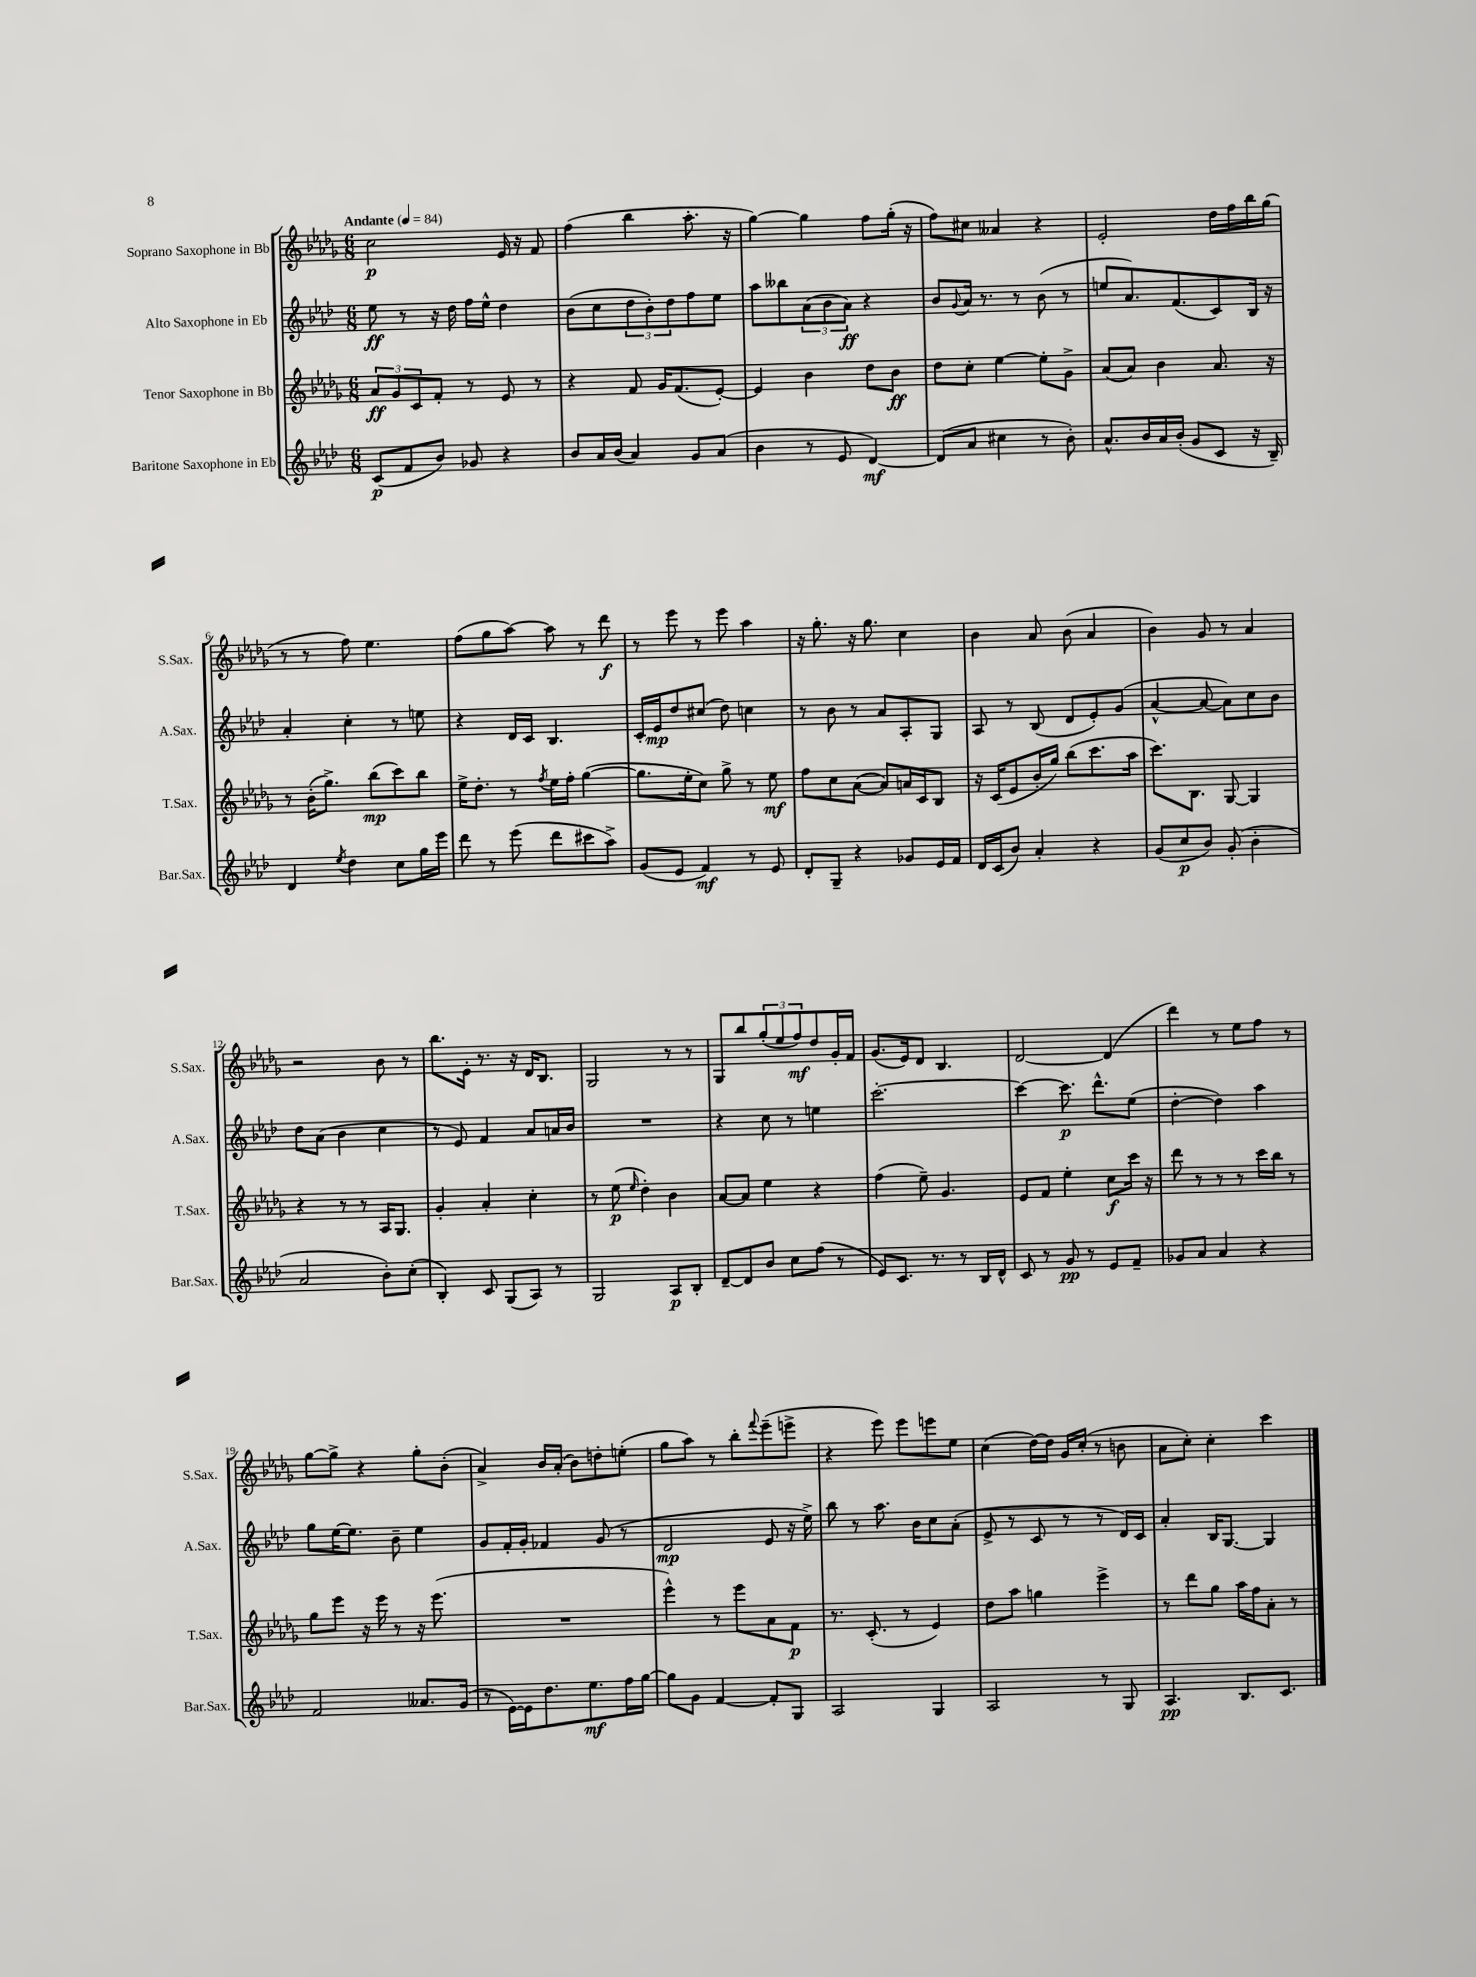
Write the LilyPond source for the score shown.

<<
\new StaffGroup <<
\new Staff = "s0" \with { instrumentName = "Soprano Saxophone in Bb" shortInstrumentName = "S.Sax." } {
    \clef treble \key des \major \numericTimeSignature \time 6/8 \tempo "Andante" 4 = 84
    c''2\p ees'16 r16 f'8 |
    f''4( bes''4 aes''8.-. r16 |
    ges''4~) ges''4 f''8 ges''16-.( r16 |
    f''8) cis''8 aeses'4 r4 |
    ees'2-. des''16 f''16 bes''16 ges''16( |
    r8 r8 f''8) ees''4. |
    f''8( ges''8 aes''8~) aes''8 r8 des'''8\f |
    r8 ees'''8 r8 ees'''8 aes''4 |
    r16 ges''8.-. r16 ges''8. c''4 |
    bes'4 aes'8 bes'8( aes'4 |
    bes'4) ges'8 r8 aes'4 |
    r2 bes'8 r8 |
    bes''8. ees'16-. r8. r16 des'16 bes8. |
    ges2 r8 r8 |
    ges8 bes''8 \tuplet 3/2 { ges''8-.( ees''8 f''8\mf) } des''8 ges'16-. f'16 |
    ges'8.( ees'16) des'8 bes4. |
    des'2~ des'4( |
    des'''4) r8 ees''8 f''8 r8 |
    ges''8~ ges''8-> r4 ges''8-. bes'8-.( |
    aes'4->) bes'16 aes'16-.( bes'8) d''8-. e''8-.( |
    ges''8 aes''8) r8 bes''8-. \appoggiatura { f'''8 } ees'''8--( e'''8-> |
    r4 ees'''8) ees'''8 e'''8 ees''8 |
    c''4( des''16~) des''16 ges'16 c''16-.( r8 b'8 |
    aes'8 c''8-.) c''4-. c'''4 \bar "|." |
}
\new Staff = "s1" \with { instrumentName = "Alto Saxophone in Eb" shortInstrumentName = "A.Sax." } {
    \clef treble \key aes \major \numericTimeSignature \time 6/8
    ees''8\ff r8 r16 des''16 f''16 ees''16-^ des''4 |
    bes'8( c''8 \tuplet 3/2 { des''8 bes'8-.) des''8 } f''8 ees''8 |
    aes''8 beses''8 \tuplet 3/2 { aes'8( bes'8 aes'8\ff) } r4 |
    bes'8 \appoggiatura { g'8 } aes'16 r8. r8 bes'8( r8 |
    e''8 aes'8.) f'8.( c'8) bes16 r16 |
    aes'4-. c''4-. r8 e''8 |
    r4 des'16 c'16 bes4. |
    c'16-. ees'16\mp des''8 cis''8( des''8) c''4 |
    r8 bes'8 r8 aes'8 aes8-. g8 |
    aes8 r8 bes8( des'8 ees'8-.) g'8( |
    aes'4~-^ aes'8~ aes'8) c''8 bes'8 |
    des''8 aes'8( bes'4 c''4 |
    r8 ees'8) f'4 aes'8 a'16 bes'16 |
    R2. |
    r4 c''8 r8 e''4 |
    c'''2.~-. |
    c'''4~ c'''8.\p des'''8.-^ ees''8( |
    des''4~-. des''4) aes''4 |
    g''8 ees''16~ ees''8. bes'8-- ees''4 |
    g'8 f'16-. g'16-. fes'4 g'8( r8 |
    des'2\mp ees'8 r16 ees''16->) |
    bes''8 r8 aes''8. bes'16 c''8 aes'8-.( |
    ees'8-> r8 c'8 r8 r8 des'16) c'16 |
    aes'4-. bes16 g8.~ g4 \bar "|." |
}
\new Staff = "s2" \with { instrumentName = "Tenor Saxophone in Bb" shortInstrumentName = "T.Sax." } {
    \clef treble \key des \major \numericTimeSignature \time 6/8
    \tuplet 3/2 { aes'8\ff ges'8 c'8 } f'8-. r8 ees'8 r8 |
    r4 f'8 ges'16 f'8.( ees'8~-.) |
    ees'4 bes'4 des''8 bes'8\ff |
    des''8 c''8-. ees''4~ ees''8-. ges'8-> |
    aes'8( aes'8) bes'4 aes'8. r16 |
    r8 bes'16-.( ges''8.->) bes''8\mp( c'''8) bes''8 |
    ees''16-> des''8.-. r8 \acciaccatura { f''8 } ees''16 f''16-. ges''4~( |
    ges''8. ees''16-. c''8) ges''8-> r8 ees''8\mf |
    f''8 c''8 aes'8~( aes'8) a'16 c'16 bes8 |
    r16 c'16( ees'8 bes'16-. ges''16) bes''8( c'''8. aes''16 |
    c'''8.) bes8. ges8~ ges4 |
    r4 r8 r8 aes16 ges8. |
    ges'4-. aes'4-. c''4-. |
    r8 ees''8\p( \grace { ees''16 } des''4-.) bes'4 |
    aes'8~ aes'8 ees''4 r4 |
    f''4( ees''8--) ges'4. |
    ees'8 f'8 ees''4-. c''8\f c'''16 r16 |
    des'''8 r8 r8 r8 c'''16 bes''16 r8 |
    ges''8 ees'''8 r16 ees'''16 r8 r16 ees'''8.( |
    R2. |
    ees'''4-^) r8 ees'''8 aes'8 f'8\p |
    r8. c'8.-.( r8 ees'4) |
    des''8 aes''8 g''4 ees'''4-> |
    r8 des'''8 ges''8 aes''16 f''16 aes'8-. r8 \bar "|." |
}
\new Staff = "s3" \with { instrumentName = "Baritone Saxophone in Eb" shortInstrumentName = "Bar.Sax." } {
    \clef treble \key aes \major \numericTimeSignature \time 6/8
    c'8\p( f'8 bes'8) ges'8 r4 |
    bes'8 aes'16 bes'16( aes'4) g'8 aes'8( |
    bes'4 r8 ees'8 des'4~\mf) |
    des'8( aes'8 cis''4 r8 bes'8-.) |
    aes'8.-^ bes'16 aes'16 bes'16-.( g'8 c'8 r16 bes16--) |
    des'4 \acciaccatura { ees''8 } des''4 c''8 g''16 ees'''16 |
    des'''8 r8 ees'''8( des'''8 cis'''8 aes''8->) |
    g'8( ees'8 f'4\mf) r8 ees'8 |
    des'8-. g8-- r4 ges'8 ees'16 f'16 |
    des'16 c'16( bes'8) aes'4-. r4 |
    g'8( c''8\p bes'8) g'8-.( bes'4-. |
    aes'2 bes'8-.) c''8-.( |
    bes4-.) c'8 g8( aes8) r8 |
    g2 aes8\p bes8-. |
    des'8~-- des'8 bes'8 c''8 f''8( r8 |
    ees'8) c'8. r8. r8 bes16 des'16-^ |
    c'8 r8 g'8\pp r8 ees'8 f'8-- |
    ges'8 aes'8 aes'4 r4 |
    f'2 aeses'8. g'16( |
    r8 ees'16~) ees'16 des''8. ees''8.\mf f''16 g''16~ |
    g''8 g'8 f'4~ f'8-. g8 |
    aes2 g4 |
    aes2 r8 g8 |
    aes4.\pp bes8. c'8. \bar "|." |
}
>>
>>
